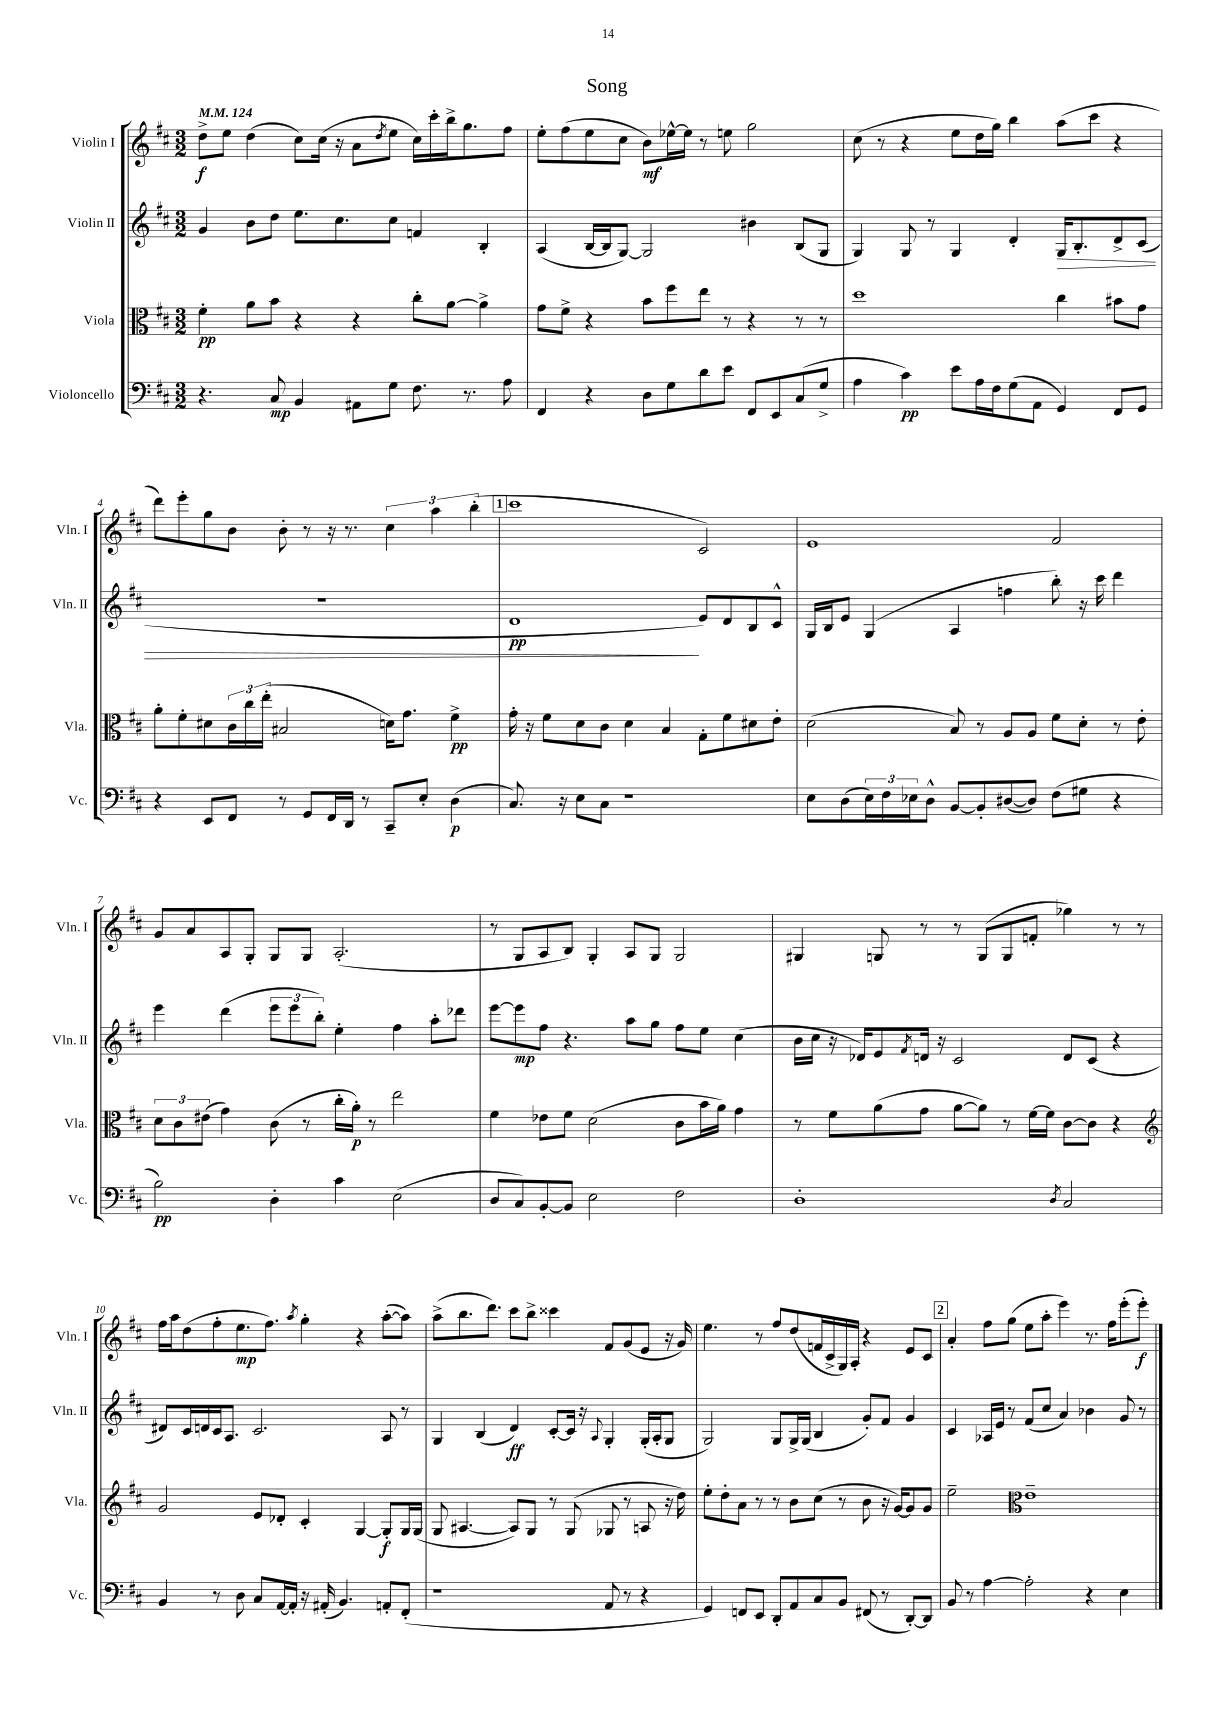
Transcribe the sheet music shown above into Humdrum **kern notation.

**kern	**kern	**kern	**kern
*staff4	*staff3	*staff2	*staff1
*clefF4	*clefC3	*clefG2	*clefG2
*k[f#c#]	*k[f#c#]	*k[f#c#]	*k[f#c#]
*M3/2	*M3/2	*M3/2	*M3/2
*MM124	*MM124	*MM124	*MM124
4.r	4f#'	4g	8dd^
.	.	.	8ee
.	8a	8b	(4dd
8C#	8b	8dd	.
4BB	4r	8.ee	8cc#)
.	.	.	(16cc#
.	.	8.cc#	16r
8AA#	4r	.	8a
.	.	.	8qdd
8G	.	8cc#	8ee
8.F#	8cc#'	4f	16cc#)
.	.	.	16ccc#'
.	[8a	.	16bb^
8.r	.	.	8.gg
.	4a^]	4B'	.
8A	.	.	8ff#
=	=	=	=
4FF#	8g	(4A	8ee'
.	8f#^	.	(8ff#
4r	4r	[16B	8ee
.	.	16B]	.
.	.	[8G)	8cc#
8D	8b	2G]	8b)
8G	8ff#	.	[16ee-^^
.	.	.	16ee-]
8d	8ee	.	8r
8e	8r	.	8ee
8FF#	4r	4b#	2gg
8EE	.	.	.
(8C#	8r	(8B	.
8G^	8r	8G	.
=	=	=	=
4A	1dd	4G)	(8cc#
.	.	.	8r
4c#)	.	8G	4r
.	.	8r	.
8e	.	4G	8ee
16A	.	.	16dd
16F#	.	.	16gg)
(8G	.	4d'	4bb
8AA	.	.	.
4GG)	4cc#	16G	(8aa
.	.	8.B'	.
.	.	.	8ccc#
8FF#	8b#	8d^	4r
8GG	8g	(8c#	.
=	=	=	=
4r	8a'	1.r	8ddd)
.	8f#'	.	8eee'
8EE	8d#	.	8gg
8FF#	24c#	.	8b
.	24cc#	.	.
.	(24ee'	.	.
8r	2B#	.	8b'
8GG	.	.	8r
16FF#	.	.	16r
16DD	.	.	8.r
8r	.	.	.
8CC#~	16d)	.	6cc#
.	8.g	.	.
8E'	.	.	.
.	.	.	6aa
(4D	4f#^	.	.
.	.	.	(6bb'
=	=	=	=
8.C#)	16g'	1d	1ccc#
.	16r	.	.
.	8f#	.	.
16r	.	.	.
8E	8d	.	.
8C#	8c#	.	.
1r	4d	.	.
.	4B	.	.
.	8G'	8e)	2c#)
.	8f#	8d	.
.	8d#	8B	.
.	8e'	8c#^^	.
=	=	=	=
8E	(2d	16G	1e
.	.	16B	.
(8D	.	8e	.
24E)	.	(4G	.
24F#	.	.	.
24E-	.	.	.
8D^^	.	.	.
[8BB	8B)	4A	.
8BB']	8r	.	.
([8D#	8A	4ff	.
8D#])	8A	.	.
(8F#	8f#	8bb')	2f#
8G#	8d'	16r	.
.	.	16ccc#	.
4r	8r	4ddd	.
.	8e'	.	.
=	=	=	=
2B)	12d	4eee	8g
.	12c#	.	.
.	.	.	8a
.	(12e#	.	.
.	4g)	(4ddd	8A
.	.	.	8G'
4D'	(8c#	12eee	8G
.	.	12eee	.
.	8r	.	8G
.	.	12bb')	.
4c#	16cc#'	4ee'	(2.A'
.	16a')	.	.
.	8r	.	.
(2E	2ee	4ff#	.
.	.	8aa'	.
.	.	8ddd-	.
=	=	=	=
8D	4f#	[8eee	8r
8C#)	.	8eee]	8G
[8BB'	8e-	8ff#	8A
8BB]	8f#	4.r	8B)
2E	(2d	.	4G'
.	.	8aa	8A
.	.	8gg	8G
2F#	8c#	8ff#	2G
.	16b	8ee	.
.	16a)	.	.
.	4g	(4cc#	.
=	=	=	=
1D'	8r	16b	4G#
.	.	16cc#	.
.	8f#	16r	.
.	.	16d-)	.
.	(8a	8e	8G
.	.	8qf#	.
.	8g	16d	8r
.	.	16r	.
.	[8a	2c#	8r
.	8a])	.	(8G
.	8r	.	8G
.	[16f#	.	8f'
.	16f#]	.	.
8qD	.	.	.
2C#	[8c#	8d	4gg-)
.	8c#]	(8c#	.
.	4r	4r	8r
.	.	.	8r
=	=	=	=
*	*clefG2	*	*
4BB	2g	8d#)	16ff#
.	.	.	16aa
.	.	16c#	(8dd
.	.	16d	.
8r	.	16c#	8ff#'
.	.	8.A	.
8D	.	.	8.ee
8C#	8e	2.c#	.
.	.	.	8.ff#)
[16AA	8d-'	.	.
16AA']	.	.	.
.	.	.	8qaa
16r	4c#'	.	4gg'
(16AA#'	.	.	.
4.BB)	.	.	.
.	[4G	.	4r
8AA'	8G']	8A	([8aa'
(8FF#'	16G	8r	8aa])
.	(16G	.	.
=	=	=	=
1r	8G	4G	(8aa^
.	[4.A#	.	8.bb
.	.	(4B	.
.	.	.	8.ddd)
.	8A#])	4d)	8ccc#
.	8G	.	8bb^
.	8r	[8c#'	4ccc##
.	(8G	16c#]	.
.	.	16r	.
.	.	8qqA	.
8AA	8G-	4G'	8f#
8r	8r	.	(8g
4r	8A	(16G'	8e
.	.	16A'	.
.	16r	8G	16r
.	16dd)	.	16g)
=	=	=	=
4GG)	8ee'	2G)	4.ee
.	8dd'	.	.
8FF	8a	.	.
8EE	8r	.	8r
8DD'	8r	8G	8ff#
8AA	8b	16G^	(8dd
.	.	(16G	.
8C#	(8cc#	4B	16f
.	.	.	16c#^
8BB	8r	.	16G)
.	.	.	16A'
(8FF#	8b	8g')	4r
8r	16r	8f#	.
.	[16g)	.	.
[8DD')	8g]	4g	8e
8DD]	8g	.	8c#
=	=	=	=
8BB	2ee~	4c#	4a'
8r	.	.	.
[4A	.	16A-	8ff#
.	.	16e	.
.	.	8r	(8gg
*	*clefC3	*	*
2A']	1e~	(8f#	8ee
.	.	8cc#	8aa'
.	.	4a)	4eee)
4r	.	4b-	8.r
.	.	.	16ff#
4E	.	8g	(8eee'
.	.	8r	8eee')
==	==	==	==
*-	*-	*-	*-
